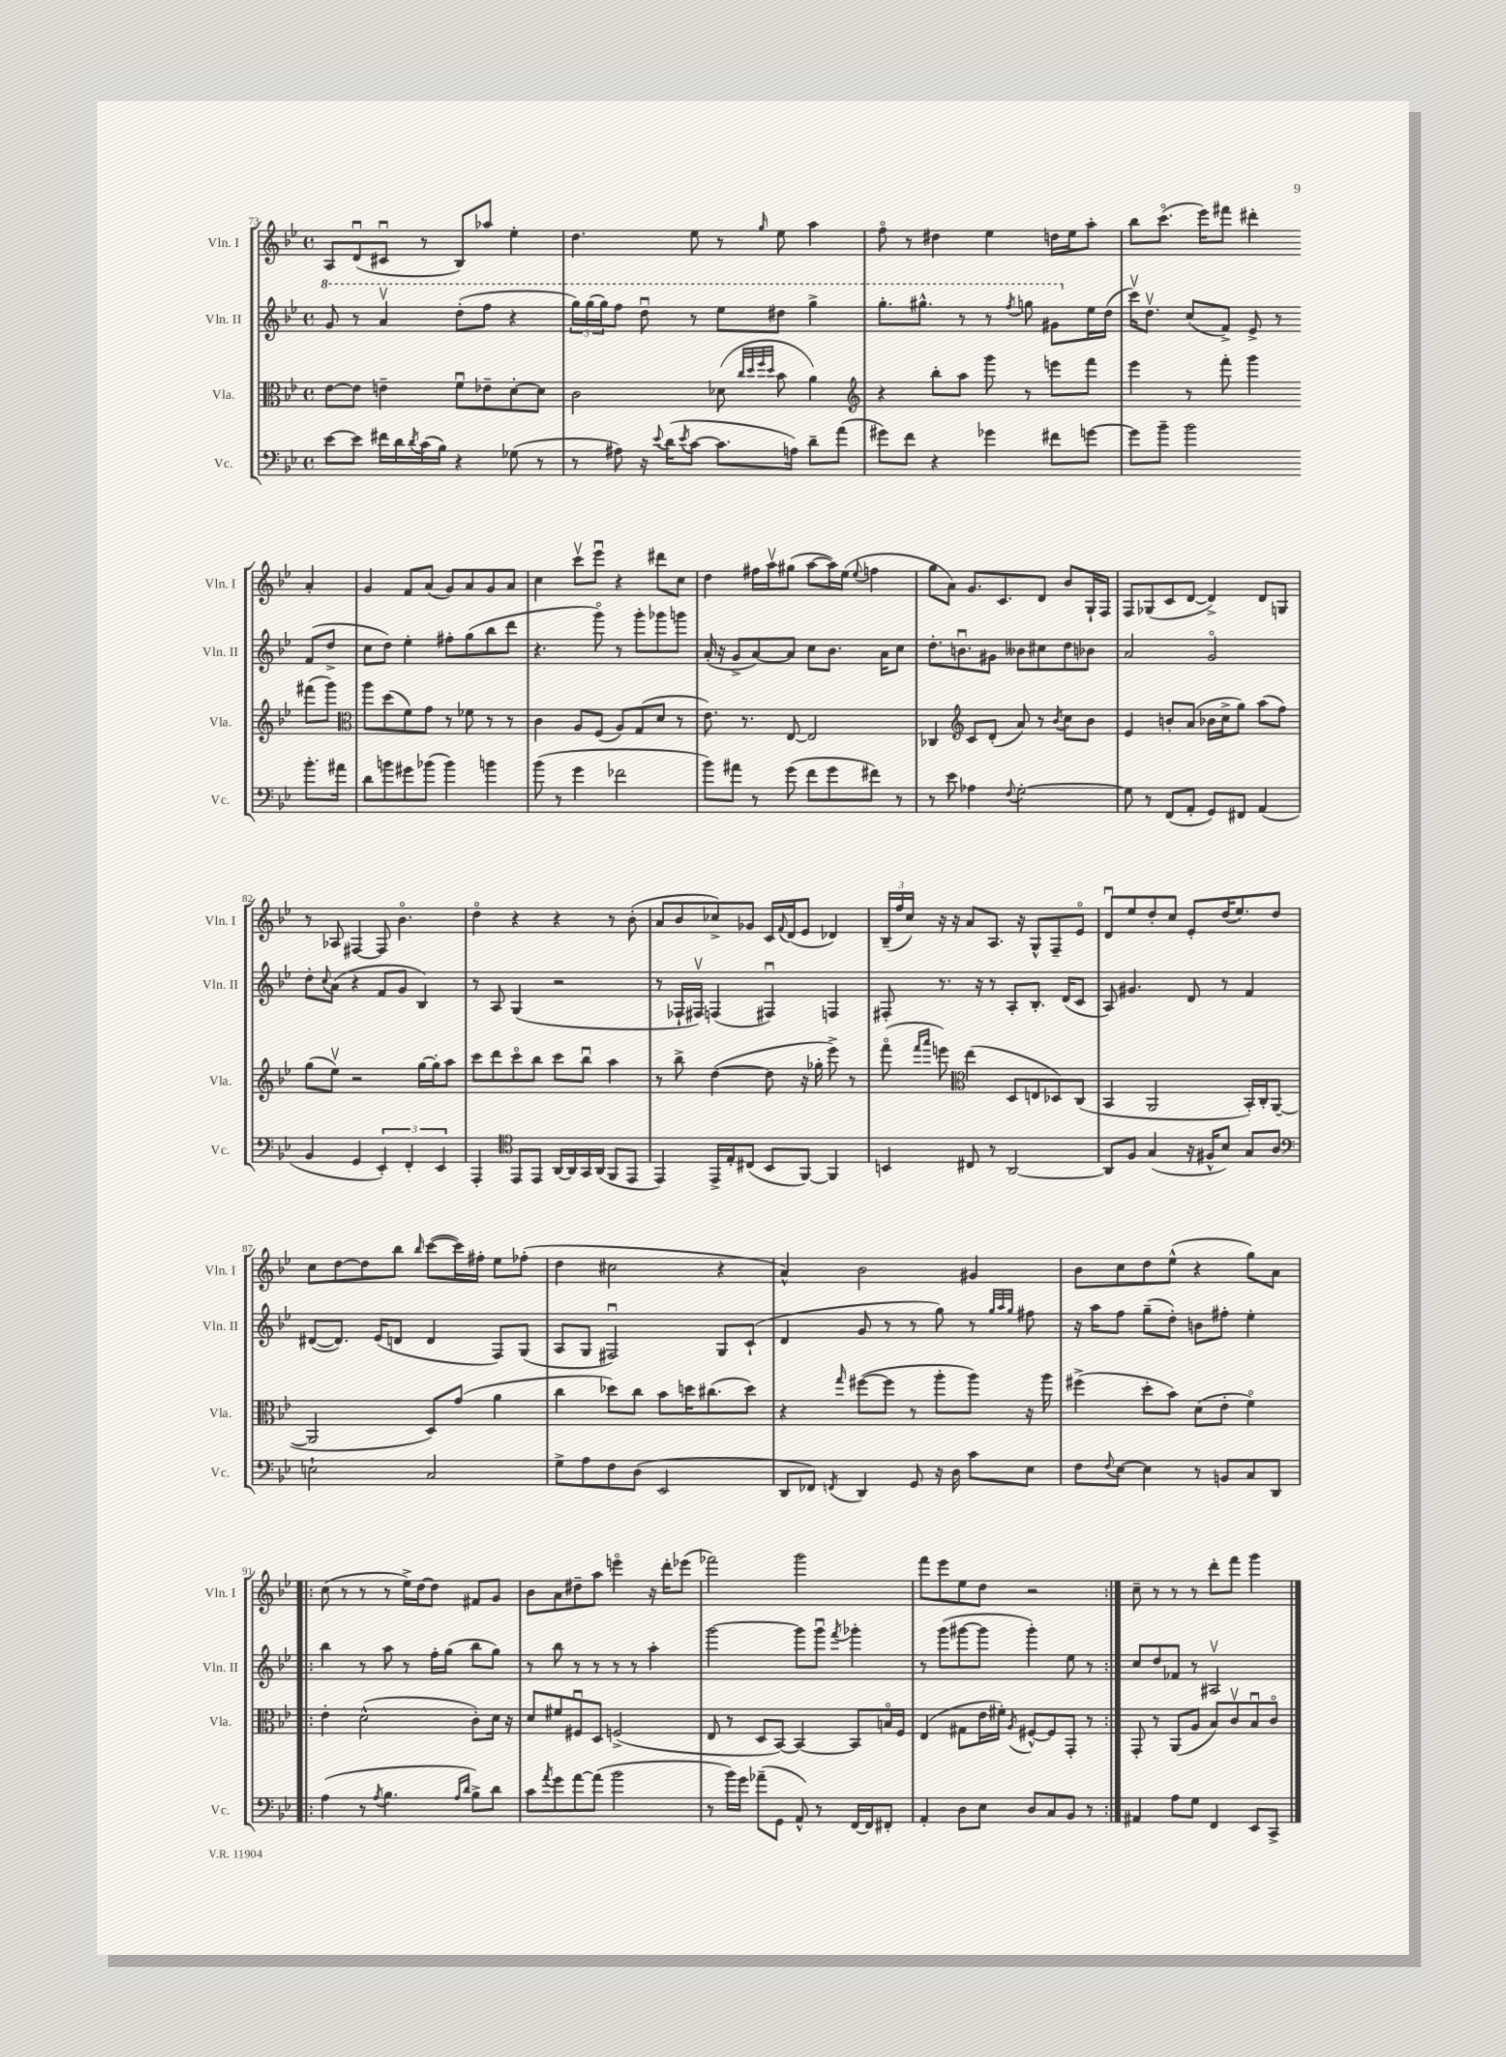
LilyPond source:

<<
\new StaffGroup <<
\new Staff = "s0" \with { instrumentName = "Vln. I" shortInstrumentName = "Vln. I" } {
    \clef treble \key bes \major \defaultTimeSignature \time 4/4
    a8 d'8\downbow( cis'8\downbow r8 bes8) aes''8 ees''4-. |
    d''4. ees''8 r8 \grace { g''16 } ees''8 a''4 |
    f''8\flageolet r8 dis''4 ees''4 d''16 ees''16 a''8-. |
    bes''8 c'''8.\flageolet( ees'''16) fis'''8 dis'''4-. a'4-. |
    g'4 f'8 a'8( g'8) a'8 g'8 a'8 |
    c''4 c'''8\upbow ees'''8\downbow r4 dis'''8 c''8 |
    d''4 fis''16 a''16\upbow gis''8( a''8~ a''16) ees''16( \appoggiatura { ees''8 } f''4 |
    g''8 a'8) g'8. c'8. d'8 bes'8 g16-! f16 |
    f8 ges8( c'8 d'8~ d'4->) d'8 g8 |
    r8 aes8 fis4~ fis8 bes'4.\flageolet |
    d''4\flageolet r4 r4 r8 bes'8-.( |
    a'8 bes'8 ces''8->) ges'8 c'16 \appoggiatura { f'8 } d'16( ees'8 des'4) |
    \tuplet 3/2 { bes16--( f''16 c''16) } r16 r16 a'8 a8. r16 g8-^ f8-- ees'8\flageolet |
    d'8\downbow ees''8 d''8-. c''8 ees'8-. d''16( ees''8.) d''8 |
    c''8 d''8~ d''8 bes''8 \grace { bes''16 } c'''8~( c'''16) fis''16-. ees''8 fes''8-.( |
    d''4 cis''2 r4 |
    a'4-^) bes'2 gis'4 |
    bes'8 c''8 d''8 ees''8-^( r4 g''8) a'8 |
    \repeat volta 2 { c''8( r8 r8 r8 ees''16->) d''16~ d''8 fis'8 g'8 |
    bes'8 a'8 dis''8-- a''8 e'''4\flageolet r16 d'''16-. ees'''8( |
    fes'''2) g'''2 |
    f'''8 ees'''8 ees''8 d''8 r2 | }
    c''8-- r8 r8 r8 d'''8-. f'''8 g'''4 \bar "|." |
}
\new Staff = "s1" \with { instrumentName = "Vln. II" shortInstrumentName = "Vln. II" } {
    \clef treble \key bes \major \defaultTimeSignature \time 4/4
    \ottava #1 g''8 r8 a''4\upbow d'''8-.( f'''8 r4 |
    \tuplet 3/2 { g'''16) g'''16( g'''16) } f'''8 d'''8\downbow r8 ees'''8 dis'''8 g'''4-> |
    g'''8.-. gis'''8.-^ r8 r8 \acciaccatura { f'''8 } g'''8 gis''8 \ottava #0 ees''16 d''16( |
    c'''16\upbow) d''8.\upbow c''8( f'8->) ees'8-> r8 f'8( d''8-> |
    c''8 d''8) ees''4-. fis''8-. g''8( bes''8 d'''8 |
    r4. g'''8\flageolet) r8 g'''8-. ges'''8 g'''8 |
    a'16-.( r16 g'8-> a'8~) a'8 c''8 bes'8. a'16 c''8 |
    d''8.-. b'8.\downbow gis'8 beses'8 cis''8 d''8 bes'8 |
    a'2 g'2\flageolet |
    d''8-. \appoggiatura { c''8 } a'8( r4 f'8 g'8 bes4) |
    r8 a8 g4( r2 |
    r8 fes16-! fis16\upbow) f4( fis4\downbow) f4 |
    fis8-. r8. r16 r8 a8-. bes8.-. d'16( c'8 |
    a8) gis'4. d'8 r8 f'4 |
    dis'8~( dis'8.) ees'16( d'8 d'4 f8) g8( |
    a8 g8 fis2\downbow) g8 c'8-!( |
    d'4 g'8 r8 r8 g''8) r8 \grace { g''32 a''32 g''32 } fis''8 |
    r16 a''16 f''8 g''8--( d''8-.) b'8 fis''8-. ees''4-. |
    \repeat volta 2 { bes''4 r8 a''8 r8 f''16-. g''16( bes''8 g''8) |
    r8 bes''8 r8 r8 r8 r8 a''4-. |
    g'''2~ g'''8 g'''8\downbow \acciaccatura { f'''8 } ges'''4-. |
    r8 g'''8( gis'''8~ gis'''8 gis'''4-.) ees''8 r8 | }
    c''8 d''8 fes'8 r8 ais2\upbow \bar "|." |
}
\new Staff = "s2" \with { instrumentName = "Vla." shortInstrumentName = "Vla." } {
    \clef alto \key bes \major \defaultTimeSignature \time 4/4
    ees'8~ ees'8 e'4-- f'8\downbow ees'8-- d'8~-. d'8 |
    c'2 des'8( \grace { c''32 d''32 f''32 d''32 } bes'8 a'4) |
    \clef treble r4 bes''8-. a''8 g'''8 r8 e'''8 f'''8 |
    ees'''4 r8 f'''8-. g'''4 fis'''8( g'''8) |
    \clef alto a''8 d''8( f'8) g'8 r8 fes'8 r8 r8 |
    c'4 a8 f8( a8) g8( d'8 r8 |
    ees'8.) r8. ees8~ ees2 |
    ces4 \clef treble c'8 d'8-.( a'8) r8 \acciaccatura { bes'8 } c''8 bes'8 |
    ees'4 b'8-. a'8( bes'16 c''16-> g''8) a''8( f''8) |
    g''8( ees''8\upbow) r2 g''16~ g''16-. a''8 |
    c'''8 d'''8 c'''8\flageolet bes''8 c'''8 bes''8\downbow a''4 |
    r8 bes''8-> d''4~( d''8 r16 ges''16-. ees'''8->) r8 |
    f'''8\flageolet( \grace { f'''16 a'''16 } e'''8) \clef alto ees''4( d8 e8 des8) c8( |
    bes,4 a,2 bes,16-.) c16-. a,8~( |
    a,2 d8) g'8( a'4 |
    c''4 des''8) c''8 bes'8 d''16 cis''8.( d''8) |
    r4 \grace { g''16 } fis''8~( fis''8 r8 a''8-. a''8) r16 a''16 |
    fis''4->( d''8-. bes'8) d'8( ees'8-. f'4\flageolet) |
    \repeat volta 2 { ees'4-. d'2-^( c'8-.) d'16 r16 |
    d'8 fis'8 fis8\downbow d8 f2->( |
    ees8 r8 d8 bes,8~) bes,4~ bes,8 b16\flageolet f16 |
    ees4( gis8 ees'16 fis'16-.) \acciaccatura { a8 } fis8~-^ fis8 g,8-. r8 | }
    g,8-. r8 a,8( a8 bes8) c'8\upbow bes8\downbow c'8\flageolet \bar "|." |
}
\new Staff = "s3" \with { instrumentName = "Vc." shortInstrumentName = "Vc." } {
    \clef bass \key bes \major \defaultTimeSignature \time 4/4
    ees'8~ ees'8 fis'16 d'16 \acciaccatura { d'8 } c'16( bes16) r4 ges8( r8 |
    r8 ais8) r16 \appoggiatura { ees'8 } d'16( \acciaccatura { ees'8 } c'8~ c'8. a16) d'8-- a'8( |
    gis'8) f'8 r4 ges'4 fis'8 g'8~ |
    g'8 bes'8-- bes'2 bes'8.-. ais'16 |
    d'8 b'8 gis'8 bes'8( bes'4) b'4 |
    bes'8( r8 g'4 fes'2 |
    bes'8) ais'8 r8 g'8( f'8 g'8 fis'8) r8 |
    r8 ees'8 aes4 \appoggiatura { f8 } g2~-. |
    g8 r8 f,8( a,8-. g,8) fis,8 a,4( |
    bes,4 g,4 \tuplet 3/2 { ees,4-.) f,4-. ees,4 } |
    a,,4-. \clef tenor ees,8 ees,8 a,16~ a,16 g,16 a,16( f,8 ees,8 |
    ees,4) ees,16-> ees16-. cis8( bes,8 f,8~) f,4 |
    b,4 cis8 r8 a,2~ |
    a,8 f8 g4( r16 fis16-^ bes8) g8 a8 |
    \clef bass e2-! c2 |
    g8-> a8 f8 d8( ees,2 |
    d,8 fes,8) \acciaccatura { f,8 } d,4 g,8 r16 d16 c'8 ees8 |
    f8 \appoggiatura { f8 } ees8~ ees4 r8 b,8 c8 d,8 |
    \repeat volta 2 { a4( r8 \acciaccatura { a8 } bes4. \grace { a16 d'16 } bes8->) d'8 |
    c'8 \acciaccatura { a'8 } g'8 a'8~ a'8( bes'2 |
    r8 bes'16) g'16 aes'8--( g,8 a,8-^) r8 f,16~ f,16 fis,8-. |
    a,4-. d8 ees8 d8 c8 bes,8 r8 | }
    ais,4 a8 g8 f,4 ees,8 c,8-> \bar "|." |
}
>>
>>
\layout { \context { \Score currentBarNumber = #73 } }
